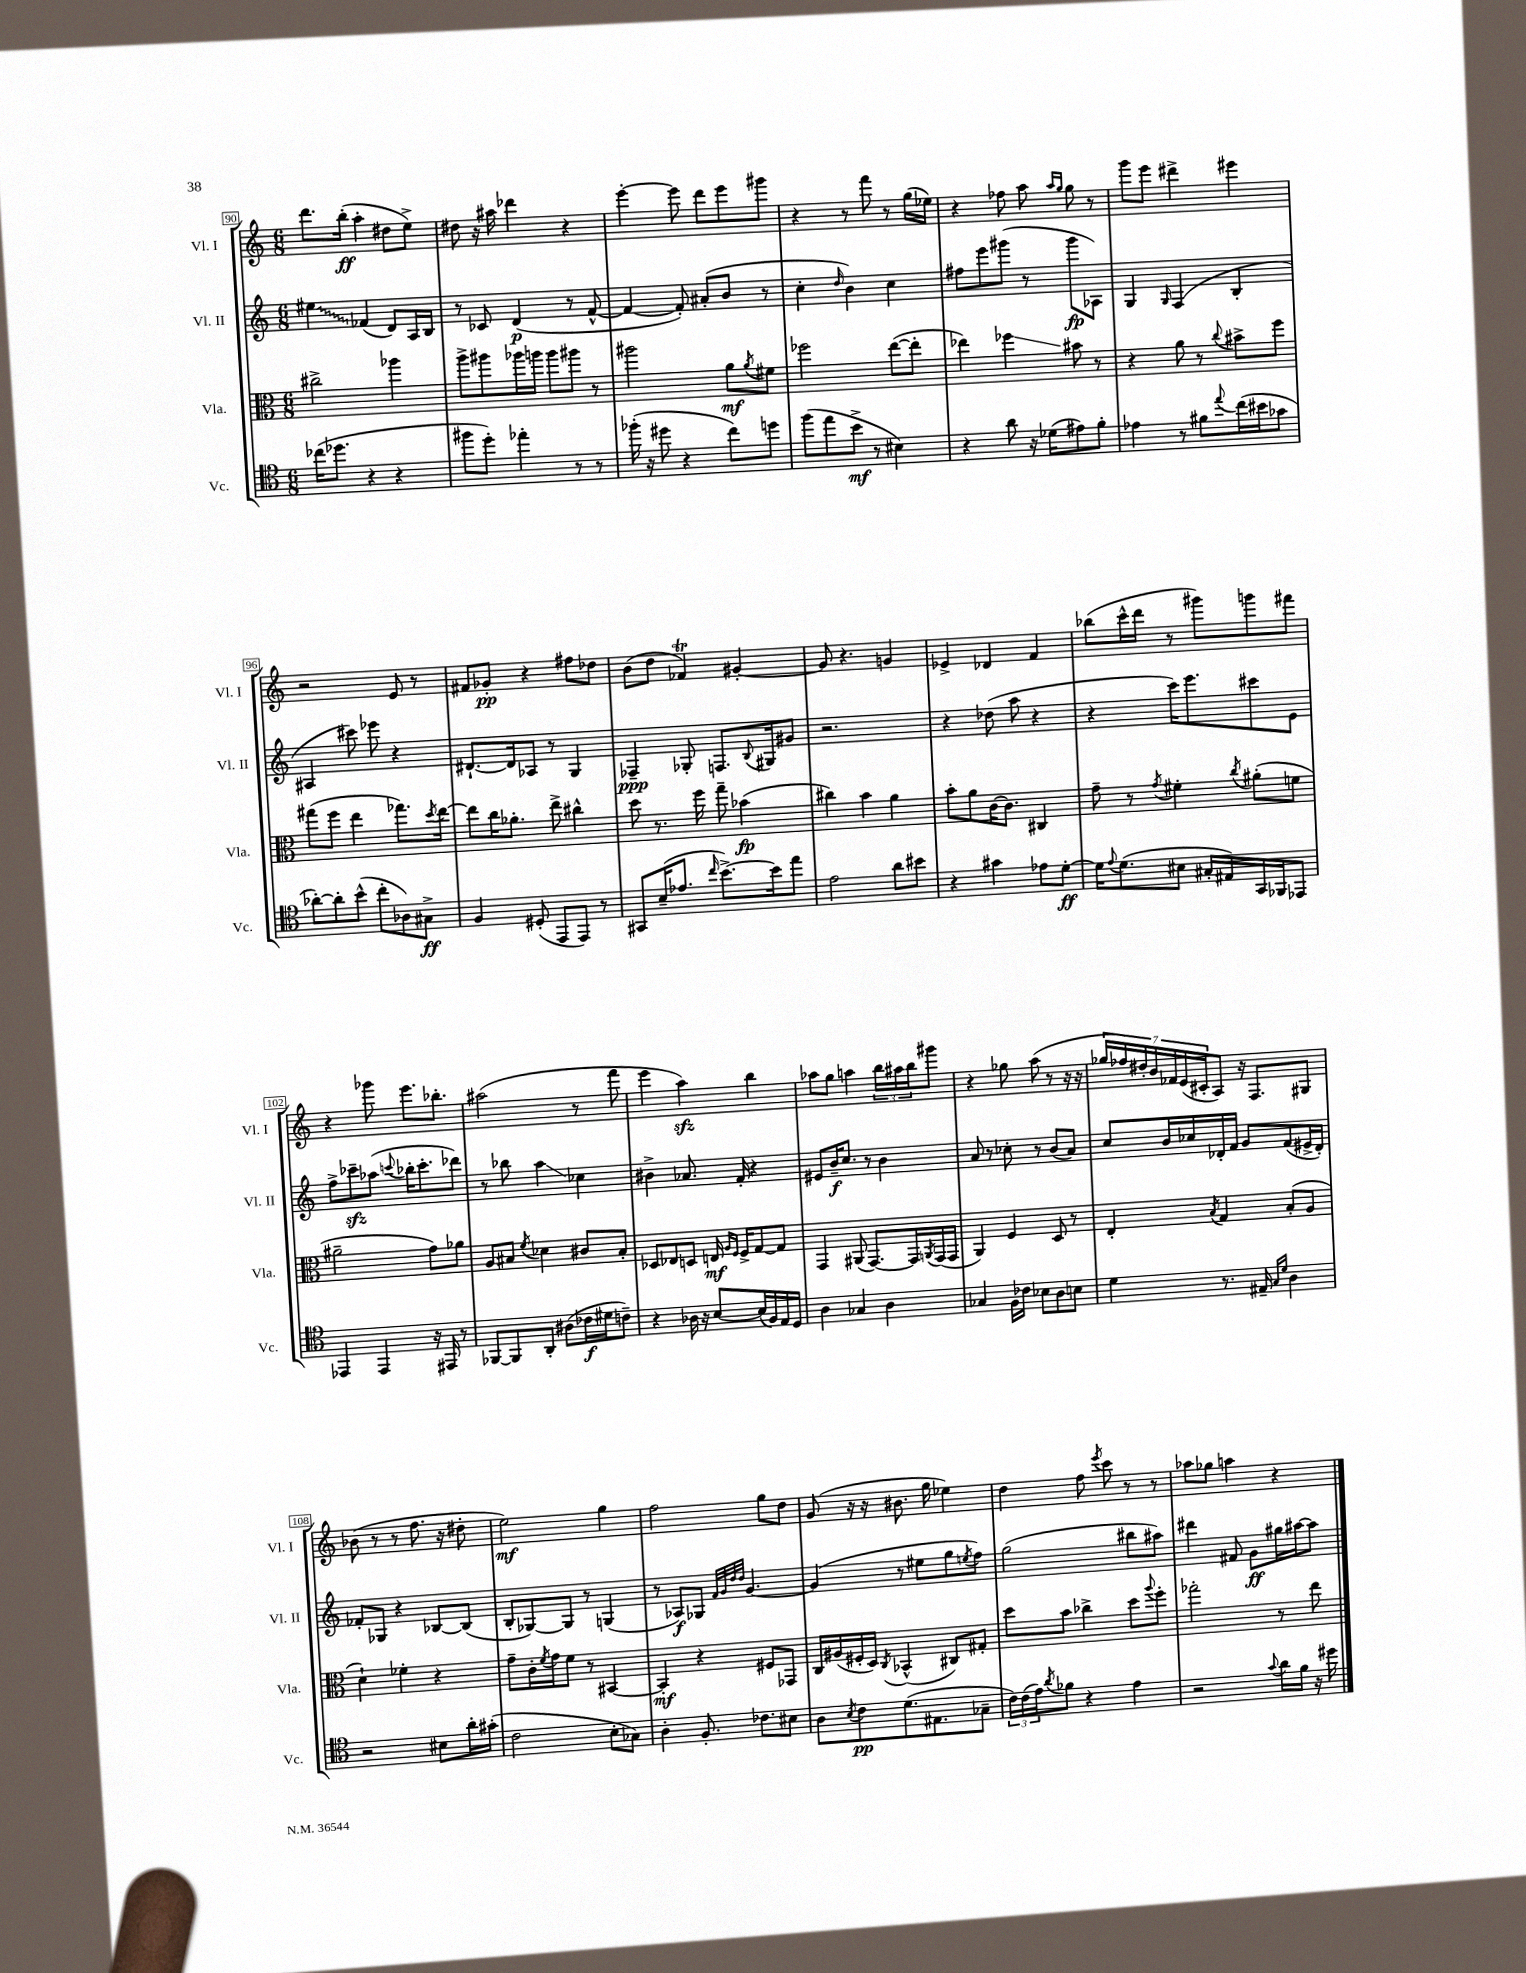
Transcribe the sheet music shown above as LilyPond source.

<<
\new StaffGroup <<
\new Staff = "s0" \with { instrumentName = "Vl. I" shortInstrumentName = "Vl. I" } {
    \clef treble \key c \major \numericTimeSignature \time 6/8
    d'''8. b''16-.\ff( a''4-. dis''8 e''8->) |
    dis''8 r16 ais''16 des'''4 r4 |
    e'''4~-. e'''8 d'''8 e'''8 gis'''8 |
    r4 r8 f'''8 r8 g''16( ees''16) |
    r4 fes''8 a''8 \grace { a''16 g''16 } g''8 r8 |
    g'''8 e'''8 dis'''4-> eis'''4 |
    r2 e'8 r8 |
    fis'8 ges'8-.\pp r4 fis''8 des''8 |
    b'8( d''8 fes'4\trill) gis'4~-. |
    gis'8 r4. g'4 |
    ees'4-> des'4 f'4 |
    bes''8( c'''16-^ d'''16 r8 gis'''8) g'''8 fis'''8 |
    r4 ges'''8 e'''8. bes''8.-. |
    ais''2( r8 f'''8 |
    e'''4 a''4\sfz) b''4 |
    aes''8 g''8 a''4 \tuplet 3/2 { b''16 ais''16 b''16 } gis'''8 |
    r4 ges''8 a''8( r8 r16 r16 |
    \tuplet 7/4 { ges''16 fes''16) dis''16-. b'16 fes'16 e'16( cis'16-. } a8) r16 f8. gis8 |
    bes'8( r8 r8 f''8. r16 dis''8-. |
    e''2\mf) g''4 |
    f''2 g''8 d''8 |
    g'8( r16 r16 bis'8. g''16 ees''4) |
    d''4 f''8 \acciaccatura { e'''8 } c'''8 r8 r8 |
    aes''8 ges''8 a''4 r4 \bar "|." |
}
\new Staff = "s1" \with { instrumentName = "Vl. II" shortInstrumentName = "Vl. II" } {
    \clef treble \key c \major \numericTimeSignature \time 6/8
    \once \override Glissando.style = #'zigzag eis''4\glissando fes'4( d'8) a16 b16 |
    r8 ces'8 d'4\p( r8 f'8~-^ |
    f'4~ f'8-.) ais'8-.( b'8 r8 |
    c''4-. \grace { d''16 } b'4) c''4 |
    fis''8 e'''8 gis'''8( r8 gis'''8\fp aes8) |
    g4 \grace { g16 } f4( b4-. |
    ais4 cis'''8) ees'''8 r4 |
    dis'8.~-! dis'16 aes8 r8 g4 |
    fes4--\ppp ges8-. f8. \appoggiatura { b8 } gis16 gis'8 |
    r2. |
    r4 des''8( a''8 r4 |
    r4 c'''16) e'''8. cis'''8 e'8 |
    f''8-> ces'''8--\sfz aes''8( \appoggiatura { c'''8 } bes''16-. c'''8.-. des'''8) |
    r8 bes''8 a''4\glissando ces''4 |
    bis'4-> aes'8. f'16-. r4 |
    eis'8 b'16--\f c''8. r8 b'4 |
    a'8 r8 ces''8-. r8 b'8( a'8) |
    c''8 b'16 ces''16 des'16-. f'16 g'8 f'8( eis'16-> des'16-.) |
    fes'8-. ges8 r4 bes8~ bes8( |
    b8-. ges8~) ges8 r8 g4( |
    r8 aes8\f) ges8 \grace { f'32 g'32 d''32 d''32 } g'4.~ |
    g'4( r8 eis''8 g''8 \acciaccatura { e''8 } f''8) |
    g''2( bis''8 ais''8) |
    dis'''4 fis'8 g'8\ff gis''16 ais''16~ ais''8 \bar "|." |
}
\new Staff = "s2" \with { instrumentName = "Vla." shortInstrumentName = "Vla." } {
    \clef alto \key c \major \numericTimeSignature \time 6/8
    cis''2-> aes''4 |
    a''8-> ais''8 aes''16 a''16 a''8 ais''8 r8 |
    ais''2 a'8\mf \acciaccatura { a'8 } fis'8 |
    fes''2 e''8~( e''8-. |
    ees''4) fes''4\glissando bis'8 r8 |
    r4 a'8 r8 \appoggiatura { c''8 } bis'8-> f''8 |
    gis''8( f''8 e''4 ges''8.) \acciaccatura { d''8 } e''16~ |
    e''8 c''16 aes'8.-. e''8-> cis''4-^ |
    d''8 r8. f''16 g''8-- bes'4\fp( |
    cis''4) b'4 a'4 |
    b'8-. a'8 c'16~ c'8. cis4 |
    g'8-- r8 \acciaccatura { g'8 } fis'4-. \acciaccatura { c''8 } ais'8-.( f'8 |
    ais'2-- g'8) aes'8 |
    a8 bis8 \acciaccatura { f'8 } des'4 cis'8 bis8-. |
    des8 ees8 d8 e16\mf \grace { a16 f16 } f16-> g8~ g8 |
    g,4 ais,8( g,8.~) g,16 \acciaccatura { a,8 } g,16( g,16 |
    a,4) f4 d8 r8 |
    e4-. \acciaccatura { b8 } g4 b8-.( a8 |
    d'4-!) fes'4-. r4 |
    g'8-- c'16-. \acciaccatura { f'8 } g'16 f'8 r8 bis,4~ |
    bis,4-.\mf r4 fis8 ges,8 |
    c16 ais16( fis16-. d16) \acciaccatura { c8 } bes,4-^( cis8) gis8-. |
    d''8 b'8 ces''4-> d''8 \appoggiatura { a''8 } f''8-. |
    ges''2-. r8 e''8 \bar "|." |
}
\new Staff = "s3" \with { instrumentName = "Vc." shortInstrumentName = "Vc." } {
    \clef tenor \key c \major \numericTimeSignature \time 6/8
    ces''16( des''8. r4 r4 |
    fis''8 d''8-.) ees''4-. r8 r8 |
    fes''16-.( r16 dis''8 r4 c''8) d''8 |
    f''8( e''8 b'8->\mf r8 bis4) |
    r4 a'8 r16 des'16( eis'8) f'8-. |
    ees'4 r8 fis'8 \appoggiatura { e''8 } c''16( bis'16 ges'8 |
    aes'8~-.) aes'8-. b'8-^( c''8-. aes8) gis8->\ff |
    f4 dis8-.( e,8 e,8) r8 |
    gis,8 b16--( ees'8. \grace { c''16 } b'8.~->) b'16 e''8 |
    e'2 a'8 bis'8 |
    r4 gis'4 ees'8 d'8~-.\ff |
    d'16 \appoggiatura { e'8 } d'8.( bis8 gis16-. eis16) g,16 fes,16 ees,8 |
    ees,4 ees,4 r16 eis,16 r8 |
    fes,8~ fes,8 a,8-. ais8( ces'16\f dis'16 c'8--) |
    r4 aes16 r16 b8~ b16( f16) e16 d16 |
    a4 ges4 a4 |
    ges4 f16 ces'16 bes8 a8 b8 |
    d'4 r8. eis16-- \grace { g16 d'16 } a4 |
    r2 bis8 a'16-. gis'16-.( |
    c'2 b8-. ges8) |
    a4-. f8.-. ces'8. bis8 |
    a8 \acciaccatura { b8 } c'8\pp d'8.( eis8. ges8-- |
    \tuplet 3/2 { c'16) c'16( e'16) } \acciaccatura { a'8 } fes'8 r4 e'4 |
    r2 \appoggiatura { g'8 } a'16 f'16 r16 dis''16 \bar "|." |
}
>>
>>
\layout { \context { \Score currentBarNumber = #90 \override BarNumber.stencil = #(make-stencil-boxer 0.1 0.3 ly:text-interface::print) } }
